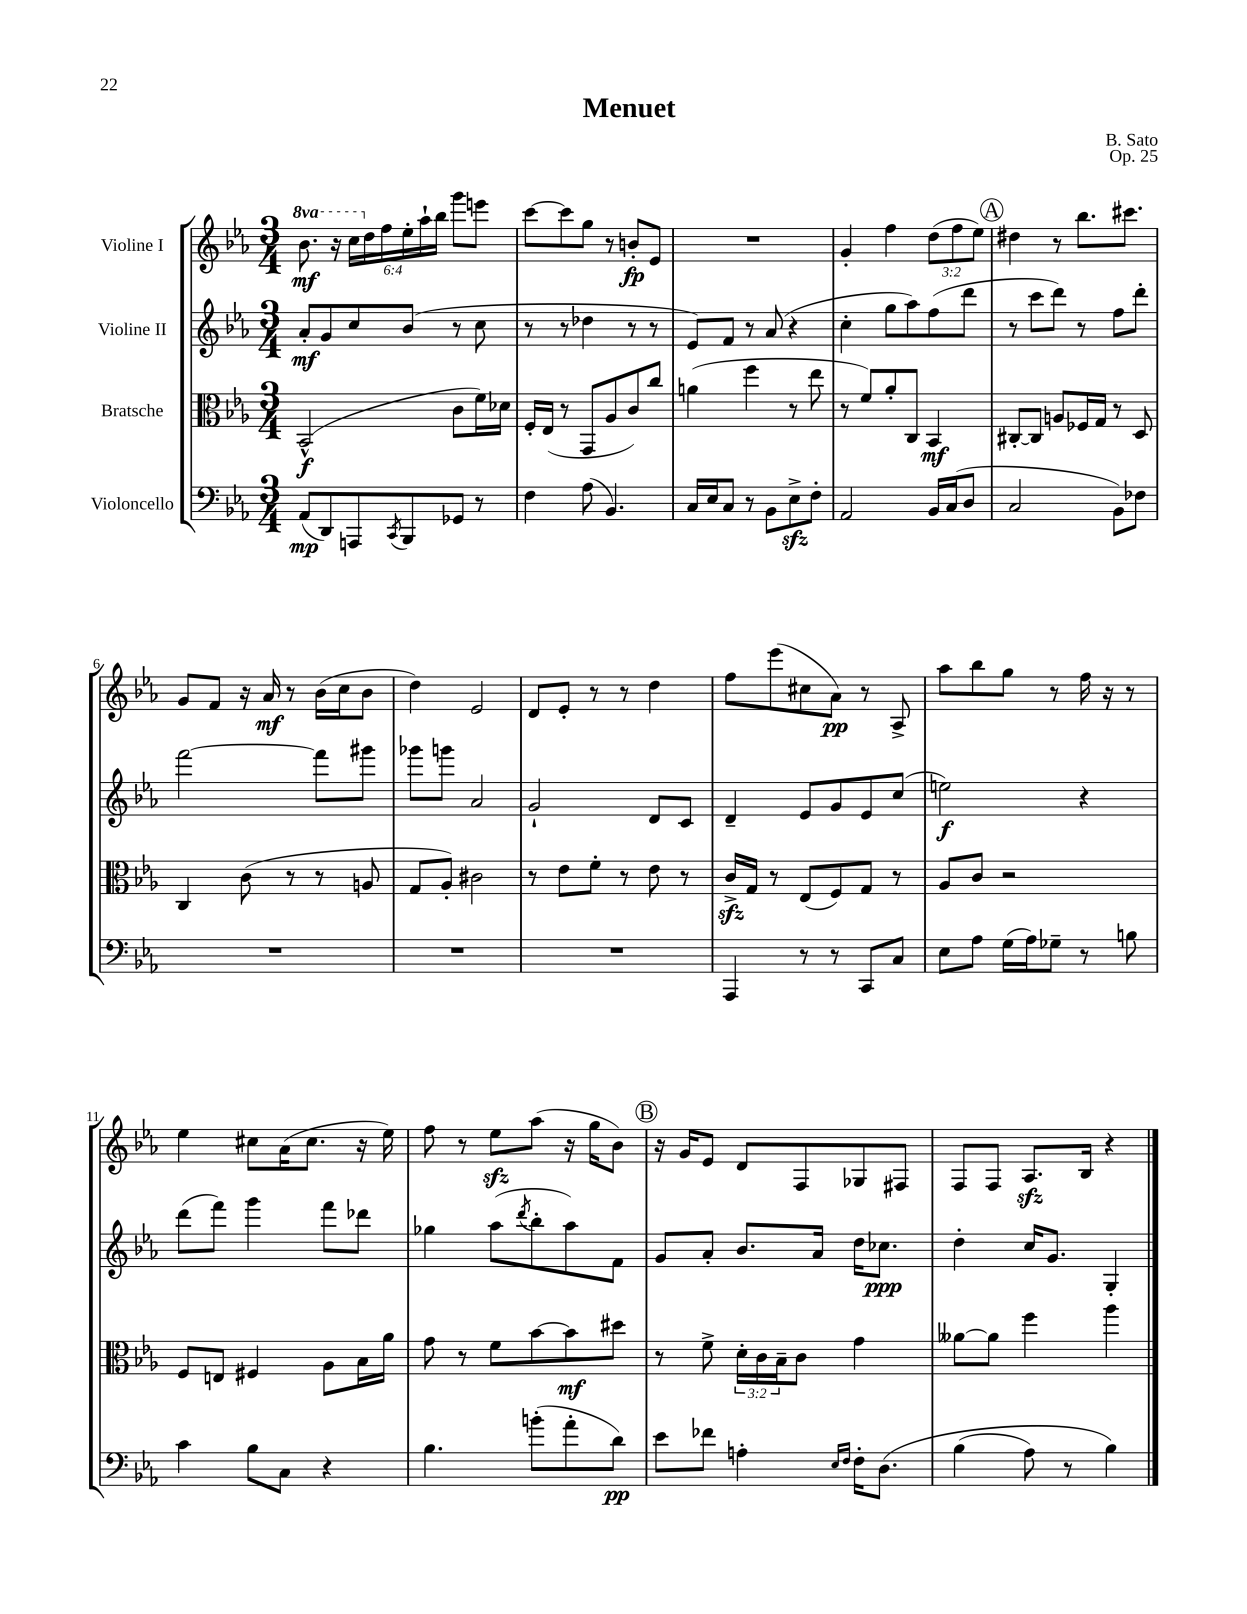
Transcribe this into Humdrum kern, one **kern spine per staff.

**kern	**kern	**kern	**kern
*staff4	*staff3	*staff2	*staff1
*clefF4	*clefC3	*clefG2	*clefG2
*k[b-e-a-]	*k[b-e-a-]	*k[b-e-a-]	*k[b-e-a-]
*M3/4	*M3/4	*M3/4	*M3/4
(8AA-	(2BB-^^	8a-'	8.bb-
8DD)	.	8g	.
.	.	.	16r
8AAA	.	8cc	24ccc
.	.	.	24dd
.	.	.	24ff
8qCC	.	.	.
8BBB-	.	(8b-	24ee-'
.	.	.	24aa-`
.	.	.	24bb-
8GG-	8c	8r	8ggg
8r	16f)	8cc	8eee
.	16d-	.	.
=	=	=	=
4F	16F'	8r	[8ccc
.	(16E-	.	.
.	8r	8r	8ccc]
(8A-	8GG	4dd-	8gg
4.BB-)	8A-	.	8r
.	8c)	8r	8b'
.	8cc	8r	8e-
=	=	=	=
16C	(4a	8e-)	2.r
16E-	.	.	.
8C	.	8f	.
8r	4ff	8r	.
8BB-	.	(8a-	.
8E-^	8r	4r	.
8F'	8ee-	.	.
=	=	=	=
2AA-	8r	4cc'	4g'
.	8f)	.	.
.	8a-'	8gg	4ff
.	8C	8aa-)	.
16BB-	4BB-	(8ff	(12dd
(16C	.	.	.
.	.	.	12ff
8D	.	8ddd	.
.	.	.	12ee-)
=	=	=	=
2C	[8C#'	8r	4dd#
.	8C#]	8ccc	.
.	8A	8ddd)	8r
.	16F-	8r	8.bb-
.	16G	.	.
8BB-)	8r	8ff	.
.	.	.	8.ccc#
8F-	8D	8ddd'	.
=	=	=	=
2.r	4C	[2fff	8g
.	.	.	8f
.	(8c	.	16r
.	.	.	16a-
.	8r	.	8r
.	8r	8fff]	(16b-
.	.	.	16cc
.	8A	8ggg#	8b-
=	=	=	=
2.r	8G	8ggg-	4dd)
.	8A-')	8ggg	.
.	2c#	2a-	2e-
=	=	=	=
2.r	8r	2g`	8d
.	8e-	.	8e-'
.	8f'	.	8r
.	8r	.	8r
.	8e-	8d	4dd
.	8r	8c	.
=	=	=	=
4AAA-	16c^	4d~	8ff
.	16G	.	.
.	8r	.	(8eee-
8r	(8E-	8e-	8cc#
8r	8F)	8g	8a-)
8CC	8G	8e-	8r
8C	8r	(8cc	8A-^
=	=	=	=
8E-	8A-	2ee)	8aa-
8A-	8c	.	8bb-
(16G	2r	.	8gg
16A-)	.	.	.
8G-~	.	.	8r
8r	.	4r	16ff
.	.	.	16r
8B	.	.	8r
=	=	=	=
4c	8F	(8ddd	4ee-
.	8E	8fff)	.
8B-	4F#	4ggg	8cc#
8C	.	.	(16a-
.	.	.	8.cc#
4r	8A-	8fff	.
.	16B-	8ddd-	16r
.	16a-	.	16ee-)
=	=	=	=
4.B-	8g	4gg-	8ff
.	8r	.	8r
.	8f	(8aa-	8ee-
.	.	8qddd	.
(8b'	[8b-	8bb-'	(8aa-
8a-'	8b-]	8aa-)	16r
.	.	.	16gg
8d)	8dd#	8f	8b-)
=	=	=	=
8e-	8r	8g	16r
.	.	.	16g
8f-	8f^	8a-'	8e-
4A'	24d'	8.b-	8d
.	24c	.	.
.	24B-~	.	.
.	8c	.	8F
.	.	16a-	.
16qqE-	.	.	.
16qqF	.	.	.
16F'	4g	16dd	8G-
&(8.D	.	8.cc-	.
.	.	.	8F#
=	=	=	=
(4B-	[8a--	4dd'	8F
.	8a--]	.	8F
8A-)	4ff	16cc	8.A-
.	.	8.g	.
8r	.	.	.
.	.	.	16B-
4B-&)	4aa-	4G'	4r
==	==	==	==
*-	*-	*-	*-
